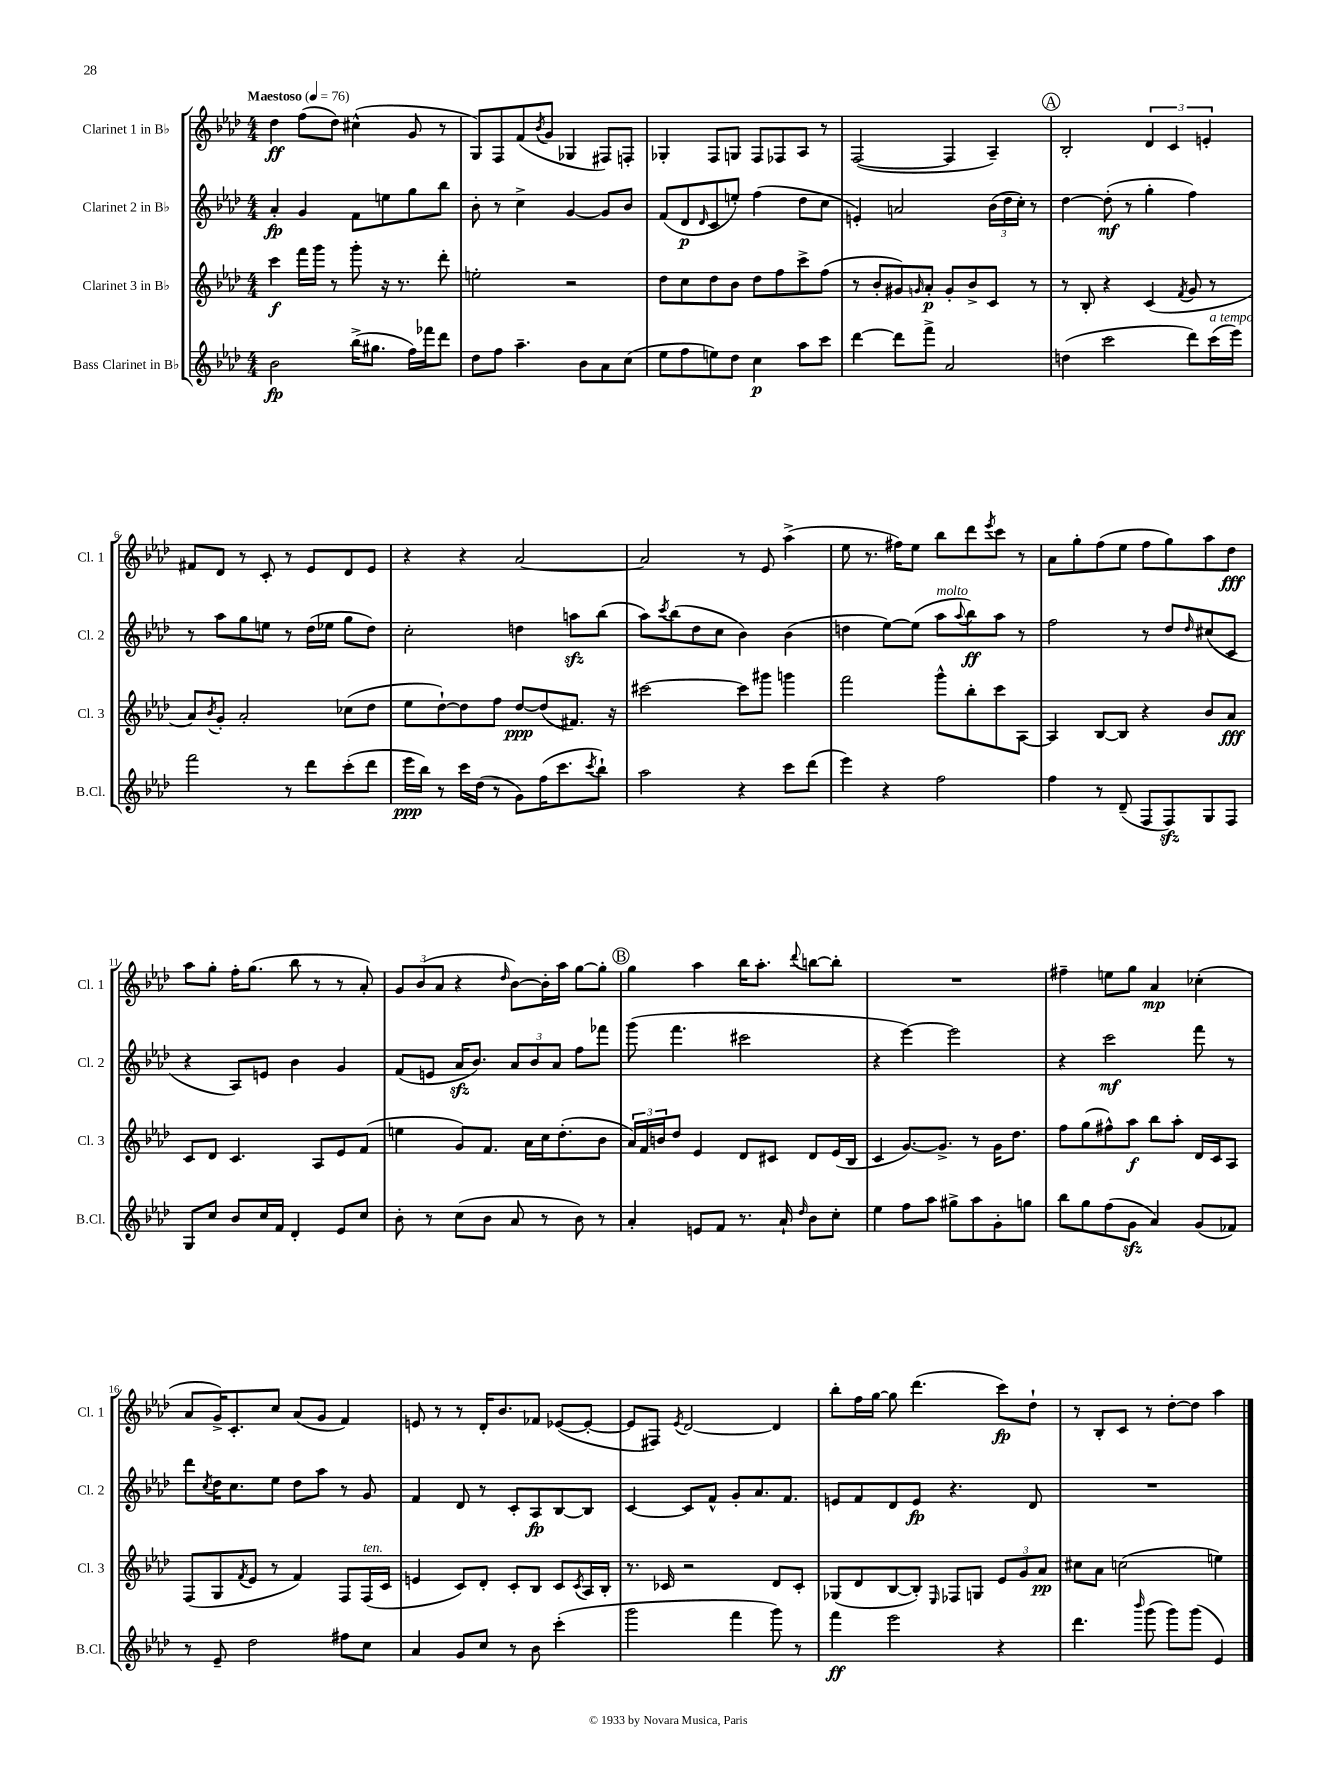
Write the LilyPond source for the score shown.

<<
\new StaffGroup <<
\new Staff = "s0" \with { instrumentName = "Clarinet 1 in Bb" shortInstrumentName = "Cl. 1" } {
    \clef treble \key aes \major \numericTimeSignature \time 4/4 \tempo "Maestoso" 4 = 76
    des''4\ff f''8( des''8) cis''4-^( g'8 r8 |
    g8) f8 f'8( \acciaccatura { bes'8 } g'8 ges4 fis8) f8-. |
    ges4-. f8 g8 f8 fes8 aes8 r8 |
    f2~( f4 aes4--) |
    \mark \markup { \circle "A" } bes2-. \tuplet 3/2 { des'4 c'4 e'4-. } |
    fis'8 des'8 r8 c'8-. r8 ees'8 des'8 ees'8 |
    r4 r4 aes'2~ |
    aes'2 r8 ees'8 aes''4->( |
    ees''8 r8. fis''16) ees''8 bes''8 des'''8 \acciaccatura { ees'''8 } c'''8 r8 |
    aes'8 g''8-. f''8( ees''8 f''8 g''8) aes''8 des''8\fff |
    aes''8 g''8-. f''16-. g''8.( bes''8 r8 r8 aes'8-.) |
    \tuplet 3/2 { g'8 bes'8( aes'8 } r4 \grace { des''16 } bes'8~) bes'16-. aes''16 g''8~ g''8-. |
    \mark \markup { \circle "B" } g''4 aes''4 bes''16 aes''8.-. \appoggiatura { des'''8 } b''8~ b''8-. |
    R1 |
    fis''4-- e''8 g''8 aes'4\mp ces''4-.( |
    aes'8 g'16->) c'8.-. c''8 aes'8( g'8 f'4) |
    e'8 r8 r8 des'16-. bes'8. fes'8 ees'8~( ees'8~-. |
    ees'8 fis8) \acciaccatura { ees'8 } des'2~ des'4 |
    bes''8-. f''16 g''16~ g''8 des'''4.( c'''8\fp) des''8-! |
    r8 bes8-. c'8 r8 des''8~-. des''8 aes''4 \bar "|." |
}
\new Staff = "s1" \with { instrumentName = "Clarinet 2 in Bb" shortInstrumentName = "Cl. 2" } {
    \clef treble \key aes \major \numericTimeSignature \time 4/4
    aes'4-.\fp g'4 f'8 e''8 g''8 bes''8 |
    bes'8-. r8 c''4-> g'4~ g'8 bes'8 |
    f'8( des'8\p \grace { des'16 } c'8 e''8-.) f''4( des''8 c''8 |
    e'4-.) a'2 \tuplet 3/2 { bes'16( des''16 c''16-.) } r8 |
    \mark \markup { \circle "A" } des''4~ des''8-.\mf( r8 g''4-. f''4) |
    r8 aes''8 g''8 e''8 r8 des''16( ees''16 g''8 des''8) |
    c''2-. d''4 a''8\sfz bes''8( |
    aes''8) \acciaccatura { c'''8 } bes''8( des''8 c''8 bes'4) bes'4( |
    d''4 ees''8~) ees''8( aes''8^\markup { \italic "molto" } \appoggiatura { aes''8 } bes''8\ff) aes''8 r8 |
    f''2 r8 des''8 \grace { des''16 } cis''8( c'8 |
    r4 aes8) e'8 bes'4 g'4 |
    f'8( e'8 aes'16\sfz bes'8.) \tuplet 3/2 { aes'8 bes'8 aes'8 } f''8 fes'''8 |
    \mark \markup { \circle "B" } g'''8( f'''4. cis'''2 |
    r4 ees'''4~) ees'''2 |
    r4 c'''2\mf f'''8 r8 |
    des'''8 \acciaccatura { c''8 } des''16 c''8. ees''8 des''8 aes''8 r8 g'8 |
    f'4 des'8 r8 c'8-. aes8\fp bes8~ bes8 |
    c'4~ c'8 f'8-^ g'8-. aes'8. f'8. |
    e'8 f'8 des'8 e'8\fp r4. des'8 |
    R1 \bar "|." |
}
\new Staff = "s2" \with { instrumentName = "Clarinet 3 in Bb" shortInstrumentName = "Cl. 3" } {
    \clef treble \key aes \major \numericTimeSignature \time 4/4
    c'''4\f f'''16 g'''16 r8 g'''8-. r16 r8. des'''8-. |
    e''2-. r2 |
    des''8 c''8 des''8 bes'8 des''8 f''8 c'''8-> f''8( |
    r8 bes'8-. gis'8) \grace { g'16 } aes'8-.\p g'8-. bes'8-> c'8 r8 |
    \mark \markup { \circle "A" } r8 bes8-. r4 c'4( \acciaccatura { f'8 } g'8 r8 |
    aes'8) \acciaccatura { bes'8 } g'8-. aes'2-. ces''8( des''8 |
    ees''8 des''8~-!) des''8 f''8 des''8~\ppp des''8( fis'8.) r16 |
    cis'''2~ cis'''8 gis'''8 g'''4 |
    f'''2 g'''8-^ bes''8-. c'''8 aes8~ |
    aes4 bes8~ bes8 r4 bes'8 aes'8\fff |
    c'8 des'8 c'4. aes8 ees'8 f'8( |
    e''4 g'8) f'8. aes'16 c''16 des''8.-.( bes'8 |
    \mark \markup { \circle "B" } \tuplet 3/2 { aes'16) f'16 b'16 } des''8 ees'4 des'8 cis'8 des'8 ees'16( bes16 |
    c'4 g'8.~) g'8.-> r8 g'16 des''8. |
    f''8 g''8( fis''8-^) aes''8\f bes''8 aes''8-. des'16 c'16 aes8 |
    f8( g8 \acciaccatura { f'8 } ees'8 r8 f'4) f8 f16^\markup { \italic "ten." }( c'16 |
    e'4 c'8) des'8-. c'8-. bes8 c'8 \acciaccatura { c'8 } aes16 bes16-. |
    r8. ces'16 r2 des'8 ces'8-. |
    ges8( des'8 bes8~ bes8-.) \grace { ees16 } fes8 g8 \tuplet 3/2 { ees'8 g'8 aes'8\pp } |
    cis''8 aes'8 c''2( e''4) \bar "|." |
}
\new Staff = "s3" \with { instrumentName = "Bass Clarinet in Bb" shortInstrumentName = "B.Cl." } {
    \clef treble \key aes \major \numericTimeSignature \time 4/4
    bes'2\fp bes''16->( gis''8. f''16) fes'''16 des'''8 |
    des''8 f''8 aes''4.-- bes'8 aes'8 c''8( |
    ees''8 f''8 e''8) des''8 c''4\p aes''8 c'''8 |
    des'''4~ des'''8 f'''8-> aes'2 |
    \mark \markup { \circle "A" } d''4( c'''2 des'''8) c'''16^\markup { \italic "a tempo" }( ees'''16) |
    f'''2 r8 des'''8 c'''8-.( des'''8 |
    ees'''16\ppp bes''16) r8 c'''16 des''16( r8 g'8) f''16( c'''8. \acciaccatura { c'''8 } bes''8-!) |
    aes''2 r4 c'''8 des'''8( |
    ees'''4) r4 f''2 |
    f''4 r8 des'8--( f8 f8\sfz) g8 f8 |
    g8 c''8 bes'8 c''16 f'16 des'4-. ees'8 c''8 |
    bes'8-. r8 c''8( bes'8 aes'8 r8 bes'8) r8 |
    \mark \markup { \circle "B" } aes'4-. e'8 f'8 r8. aes'16-! \grace { des''16 } bes'8 c''8-. |
    ees''4 f''8 aes''8 gis''8-> aes''8 g'8-. g''8 |
    bes''8 g''8 f''8( g'8\sfz aes'4) g'8( fes'8) |
    r8 ees'8-- des''2 fis''8 c''8 |
    aes'4 g'8 c''8 r8 bes'8 c'''4-.( |
    g'''2 f'''4 g'''8) r8 |
    f'''4\ff ees'''2 r4 |
    des'''4. \grace { bes'''16 } g'''8( g'''8) g'''8( ees'4) \bar "|." |
}
>>
>>
